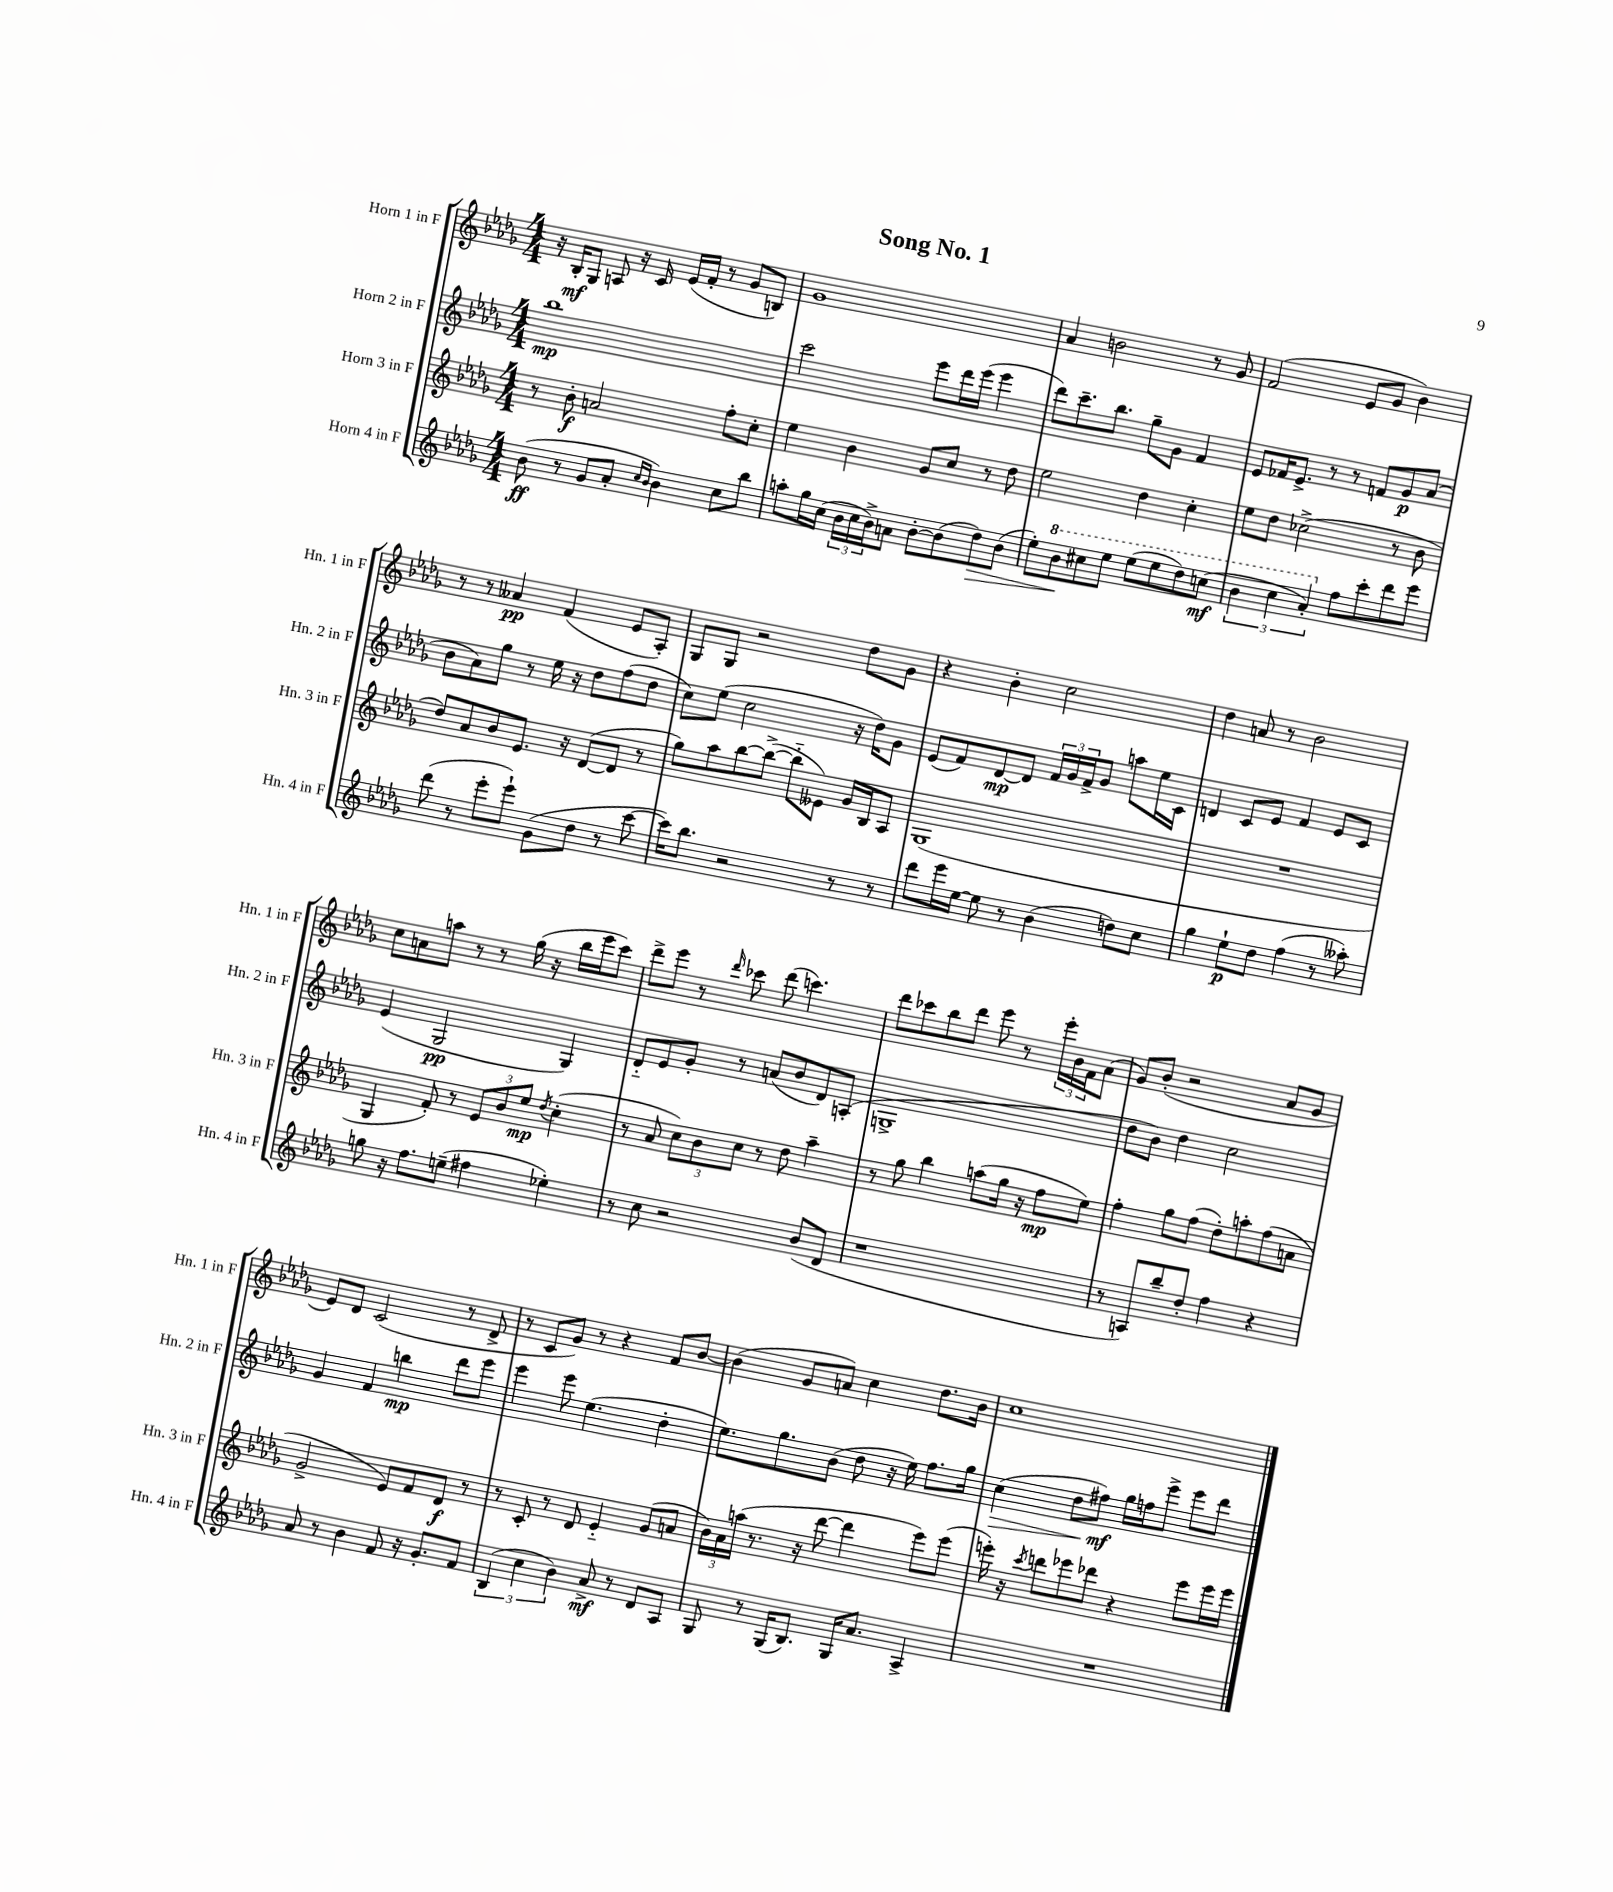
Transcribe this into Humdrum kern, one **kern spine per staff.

**kern	**dynam	**kern	**dynam	**kern	**dynam	**kern	**dynam
*part4	*part4	*part3	*part3	*part2	*part2	*part1	*part1
*staff4	*staff4	*staff3	*staff3	*staff2	*staff2	*staff1	*staff1
*I"Horn 4 in F	*	*I"Horn 3 in F	*	*I"Horn 2 in F	*	*I"Horn 1 in F	*
*I'Hn. 4 in F	*	*I'Hn. 3 in F	*	*I'Hn. 2 in F	*	*I'Hn. 1 in F	*
*clefG2	*	*clefG2	*	*clefG2	*	*clefG2	*
*k[b-e-a-d-g-]	*	*k[b-e-a-d-g-]	*	*k[b-e-a-d-g-]	*	*k[b-e-a-d-g-]	*
*M4/4	*	*M4/4	*	*M4/4	*	*M4/4	*
=1	=1	=1	=1	=1	=1	=1	=1
(8b-\	ff	8r	.	1bb-	mp	16r	.
.	.	.	.	.	.	16B-'/KL	mf
8r	.	8b-'\	f	.	.	8G-/J	.
8g-/L	.	2an/	.	.	.	8An/	.
8a-'/J	.	.	.	.	.	16r	.
.	.	.	.	.	.	16c/	.
16qqcc/LL	.	.	.	.	.	.	.
16qqb-/JJ	.	.	.	.	.	.	.
4b-\)	.	.	.	.	.	(16e-/LL	.
.	.	.	.	.	.	16f'/JJ	.
.	.	.	.	.	.	8r	.
8cc\L	.	8ff'\L	.	.	.	8g-/L	.
8bb-\J	.	8cc'\J	.	.	.	8Bn/J)	.
=2	=2	=2	=2	=2	=2	=2	=2
8aan'\L	.	4ee-\	.	2ccc\	.	1g-	.
16gg-\L	.	.	.	.	.	.	.
(16cc\JJ	.	.	.	.	.	.	.
24b-\LL	.	4b-\	.	.	.	.	.
24cc\	.	.	.	.	.	.	.
24b-^\J)	.	.	.	.	.	.	.
8an\J	.	.	.	.	.	.	.
[8b-'\L	.	8g-/L	.	8eee-\L	.	.	.
(8b-\]	.	8cc/J	.	16ddd-\L	.	.	.
.	.	.	.	(16eee-\JJ	.	.	.
!	!LO:HP:b	!	!	!	!	!	!
8dd-\)	>	8r	.	4eee-\	.	.	.
(8b-\J	.	8dd-\	.	.	.	.	.
=3	=3	=3	=3	=3	=3	=3	=3
8ee-'\L)	.	2ee-\	.	8ddd-\L)	.	4a-/	.
*8va	*	*	*	*	*	*	*
8bb-\	.	.	.	8.ccc~\	.	.	.
8ccc#X\	]	.	.	.	.	2bn\	.
.	.	.	.	8.bb-\J	.	.	.
8eee-\J	.	.	.	.	.	.	.
(8eee-\L	.	4dd-\	.	8gg-~\L	.	.	.
8eee-\	.	.	.	8g-\J	.	.	.
8ddd-\)	.	4cc'\	.	4f/	.	8r	.
(8cccn\J	mf	.	.	.	.	8g-/	.
=4	=4	=4	=4	=4	=4	=4	=4
6bb-\	.	8ee-\L	.	8e-/L	.	(2f/	.
.	.	8dd-\J	.	16f-X/K	.	.	.
6ccc\	.	.	.	.	.	.	.
.	.	.	.	8.e-^/J	.	.	.
.	.	(2cc-X^\	.	.	.	.	.
6aa-'/)	.	.	.	.	.	.	.
.	.	.	.	8r	.	.	.
*X8va	*	*	*	*	*	*	*
8ff\L	.	.	.	8r	.	8e-/L	.
8ccc'\	.	.	.	8fn/L	.	8g-/J	.
8ddd-\	.	8r	.	8g-/	p	4b-\)	.
8eee-\J	.	8b-\	.	(8a-/J	.	.	.
!!LO:LB:g=z
=5	=5	=5	=5	=5	=5	=5	=5
(8ddd-\	.	8dd-/L)	.	8b-\L	.	8r	.
8r	.	8a-/	.	8a-\)	.	8r	.
8eee-'\L	.	8b-/	.	8gg-\J	.	4a--X/	pp
8eee-`\J)	.	8.e-/J	.	8r	.	.	.
(8g-\L	.	.	.	16ee-\	.	(4f/	.
.	.	16r	.	16r	.	.	.
8dd-\J	.	([8d-/L	.	8dd-\L	.	.	.
8r	.	8d-/J]	.	(8ff\	.	8e-/L	.
[8ccc\	.	8r	.	8dd-\J	.	8A-'/J)	.
=6	=6	=6	=6	=6	=6	=6	=6
16ccc\KL])	.	8gg-\L)	.	8cc\L)	.	8G-/L	.
8.bb-\J	.	.	.	.	.	.	.
.	.	8aa-\	.	(8ee-\J	.	8G-/J	.
2r	.	[8bb-\	.	2cc\	.	2r	.
.	.	(8bb-^\J_	.	.	.	.	.
.	.	8bb-\L]	.	.	.	.	.
.	.	8e--X\J)	.	.	.	.	.
8r	.	16g-/LL	.	16r	.	8dd-\L	.
.	.	16B-/J	.	16dd-\KL)	.	.	.
8r	.	8A-/J	.	8g-\J	.	8g-\J	.
=7	=7	=7	=7	=7	=7	=7	=7
8ddd-\L	.	(1G-	.	(8e-/L	.	4r	.
16eee-\L	.	.	.	8f/)	.	.	.
[16ee-\JJ	.	.	.	.	.	.	.
8ee-\]	.	.	.	[8d-/	mp	4b-'\	.
8r	.	.	.	8d-/J]	.	.	.
(4b-\	.	.	.	24f/LL	.	2cc\	.
.	.	.	.	24g-/	.	.	.
.	.	.	.	24f^/J	.	.	.
.	.	.	.	8g-/J	.	.	.
8ddn\L)	.	.	.	8aan\L	.	.	.
8cc\J	.	.	.	16ee-\L	.	.	.
.	.	.	.	16c\JJ	.	.	.
=8	=8	=8	=8	=8	=8	=8	=8
4gg-\	.	1r	.	4dn/	.	4dd-\	.
8ee-`\L	p	.	.	8c/L	.	8an/	.
8dd-\J	.	.	.	8e-/J	.	8r	.
(4ff\	.	.	.	4f/	.	2b-\	.
8r	.	.	.	8e-/L	.	.	.
8aa--X'\)	.	.	.	8c/J	.	.	.
!!LO:LB:g=z
=9	=9	=9	=9	=9	=9	=9	=9
8ggn\	.	4G-/	.	(4e-/	.	8cc\L	.
16r	.	.	.	.	.	8an\	.
8.ff\L	.	.	.	.	.	.	.
.	.	8f'/)	.	2G-/	pp	8aan\J	.
(8een~\J	.	8r	.	.	.	8r	.
4ff#X\	.	12e-/L	.	.	.	8r	.
.	.	12b-/	.	.	.	.	.
.	.	.	.	.	.	(16gg-\	.
.	.	12ee-/J	mp	.	.	.	.
.	.	.	.	.	.	16r	.
.	.	8qdd-/	.	.	.	.	.
4ee-X'\)	.	(4cc'\	.	4G-/)	.	16bb-\LL	.
.	.	.	.	.	.	16eee-\J	.
.	.	.	.	.	.	8ccc\J)	.
=10	=10	=10	=10	=10	=10	=10	=10
8r	.	8r	.	8d-/L	.	8ddd-^\L	.
8cc\	.	8a-/	.	8e-/	.	8eee-\J	.
2r	.	12cc\L)	.	8g-'/J	.	8r	.
.	.	12b-\	.	.	.	.	.
.	.	.	.	.	.	16qqddd-/	.
.	.	.	.	8r	.	8ccc-X\	.
.	.	12cc\J	.	.	.	.	.
.	.	8r	.	(8an/L	.	(8ddd-\	.
.	.	8dd-\	.	8b-/	.	4.cccn\)	.
(8b-/L	.	4aa-~\	.	8d-/)	.	.	.
8d-/J	.	.	.	(8An'/J	.	.	.
=11	=11	=11	=11	=11	=11	=11	=11
1r	.	8r	.	1Gn^	.	8ddd-\L	.
.	.	8gg-\	.	.	.	8ccc-X\	.
.	.	4bb-\	.	.	.	8bb-\	.
.	.	.	.	.	.	8ddd-\J	.
.	.	(8aan\L	.	.	.	8eee-\	.
.	.	16gg-\Jk	.	.	.	8r	.
.	.	16r	.	.	.	.	.
.	.	8ff\L	mp	.	.	24eee-'\LL	.
.	.	.	.	.	.	24b-\	.
.	.	.	.	.	.	24f\J	.
.	.	8ee-\J)	.	.	.	(8a-\J	.
=12	=12	=12	=12	=12	=12	=12	=12
8r	.	4ff'\	.	8dd-\L	.	8g-/L)	.
8An/L)	.	.	.	8b-\J)	.	(8b-'/J	.
8bb-~/	.	8gg-\L	.	4dd-\	.	2r	.
8dd-'/J	.	(8ff\J	.	.	.	.	.
4ff\	.	8dd-'\L)	.	2cc\	.	.	.
.	.	8aan'\	.	.	.	.	.
4r	.	(8ff\	.	.	.	8a-/L	.
.	.	8an\J	.	.	.	8g-/J	.
!!LO:LB:g=z
=13	=13	=13	=13	=13	=13	=13	=13
8a-/	.	2g-^/	.	4g-/	.	8e-/L)	.
8r	.	.	.	.	.	8d-/J	.
4b-\	.	.	.	4f/	.	(2c/	.
8f/	.	8e-/L)	.	4bbn\	mp	.	.
16r	.	8f/	.	.	.	.	.
8.g-'/L	.	.	.	.	.	.	.
.	.	8d-/J	f	8ddd-\L	.	8r	.
8f/J	.	8r	.	8eee-\J	.	8d-^/	.
=14	=14	=14	=14	=14	=14	=14	=14
(6B-/	.	8r	.	4eee-\	.	8r	.
.	.	8c'/	.	.	.	8c/L	.
6cc\	.	.	.	.	.	.	.
.	.	8r	.	8eee-\	.	8g-/J)	.
6b-\)	.	.	.	.	.	.	.
.	.	8d-/	.	(4.ee-\	.	8r	.
8a-^/	mf	4e-/	.	.	.	4r	.
8r	.	.	.	.	.	.	.
8d-/L	.	(8g-/L	.	4dd-'\	.	8f/L	.
8A-/J	.	8an/J	.	.	.	[8b-/J	.
=15	=15	=15	=15	=15	=15	=15	=15
8G-/	.	24b-\LL)	.	8.ee-\L)	.	(4b-\]	.
.	.	24a-\	.	.	.	.	.
.	.	(24aan\JJ	.	.	.	.	.
8r	.	8.r	.	.	.	.	.
.	.	.	.	8.gg-\	.	.	.
(16G-/KL	.	.	.	.	.	8g-/L	.
8.B-/J)	.	16r	.	.	.	.	.
.	.	[8ddd-\	.	(8b-\J	.	8an/J)	.
16G-/KL	.	4ddd-\]	.	8dd-\	.	4cc\	.
8.a-/J	.	.	.	.	.	.	.
.	.	.	.	16r	.	.	.
.	.	.	.	16ee-\)	.	.	.
4A-^/	.	8eee-\L)	.	8.ff\L	.	8.dd-\L	.
.	.	(8eee-\J	.	.	.	.	.
.	.	.	.	16gg-\Jk	.	16b-\Jk	.
=16	=16	=16	=16	=16	=16	=16	=16
!	!	!	!	!	!LO:HP:b	!	!
1r	.	16eeen'\)	.	(4cc\	>	1cc	.
.	.	16r	.	.	.	.	.
.	.	8qccc/	.	.	.	.	.
.	.	8dddn\L	.	.	.	.	.
.	.	8eee-X\	.	8dd-\L	.	.	.
.	.	8ddd-X\J	.	8ff#X\J)	mf	.	.
.	.	4r	.	16gg-\LL	]	.	.
.	.	.	.	16ffn\J	.	.	.
.	.	.	.	8eee-^\J	.	.	.
.	.	8eee-\L	.	8eee-\L	.	.	.
.	.	16eee-\L	.	8ddd-\J	.	.	.
.	.	16eee-\JJ	.	.	.	.	.
==	==	==	==	==	==	==	==
*-	*-	*-	*-	*-	*-	*-	*-
